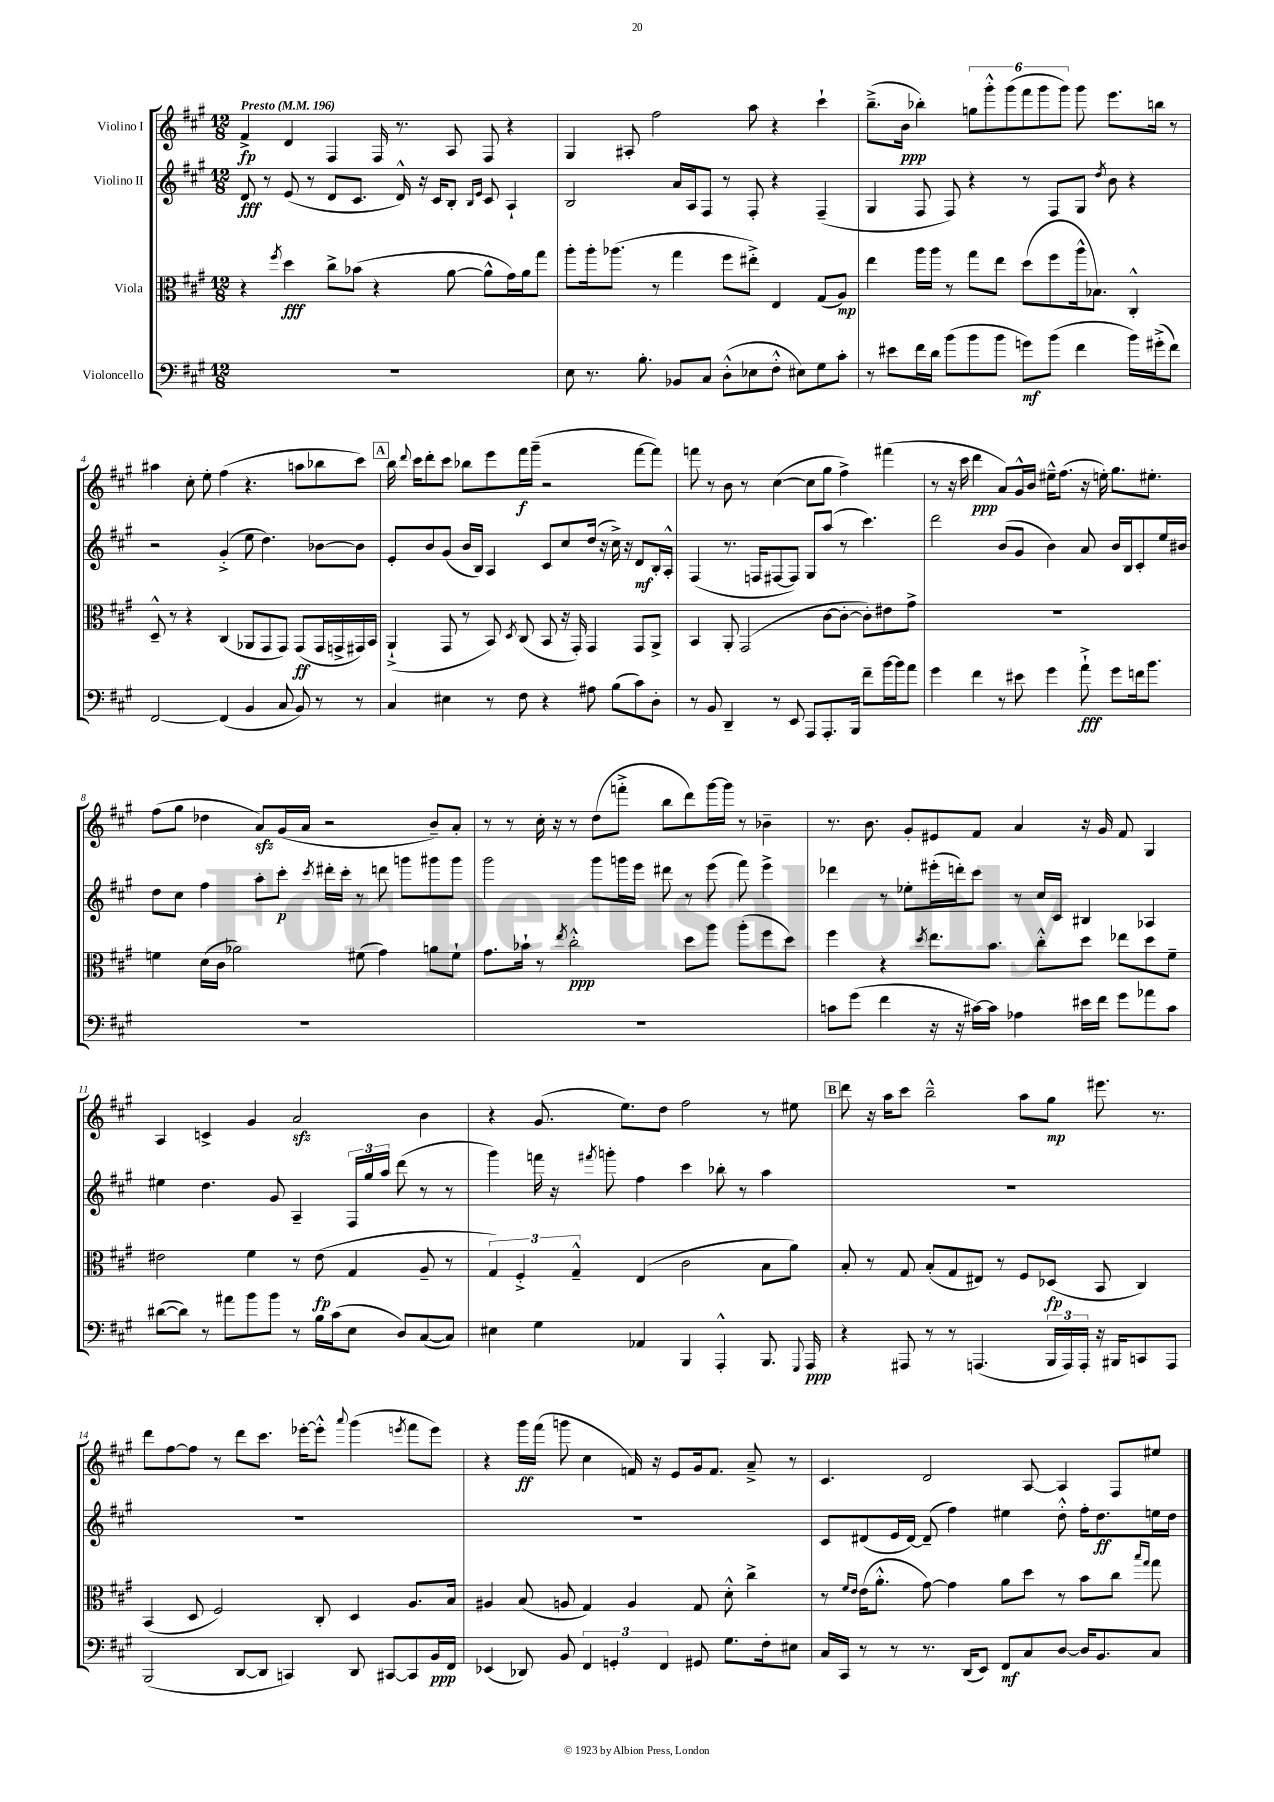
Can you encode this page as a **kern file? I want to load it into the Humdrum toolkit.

**kern	**kern	**kern	**kern
*staff4	*staff3	*staff2	*staff1
*clefF4	*clefC3	*clefG2	*clefG2
*k[f#c#g#]	*k[f#c#g#]	*k[f#c#g#]	*k[f#c#g#]
*M12/8	*M12/8	*M12/8	*M12/8
*MM196	*MM196	*MM196	*MM196
1.r	4r	8d	4f#^
.	.	8r	.
.	8qff#	.	.
.	4dd	(8e	4d
.	.	8r	.
.	8cc#^	8d	4F#
.	(8b-	8.c#	.
.	4r	.	16F#
.	.	16d^^)	8.r
.	.	16r	.
.	.	16c#	.
.	[8a	8B'	8A
.	.	16qqB	.
.	.	16qqe	.
.	8a^^]	8c#	8F#
.	16g#)	4A`	4r
.	16a	.	.
.	8gg#	.	.
=	=	=	=
8E	8aa'	2B	4G#
8.r	16aa'	.	.
.	(8.aa-	.	.
.	.	.	8A#'
8.B'	.	.	.
.	8r	.	2ff#
8BB-	4gg#	16a	.
.	.	16A	.
8C#	.	8F#	.
(8D'^^	8ff#	8r	.
8E-	8ee#'^)	8F#'	8aa
8F#'^^	4E	4r	4r
8E#)	.	.	.
8G#	(8G#	(4F#~	4ccc#`
8c#'	8A)	.	.
=	=	=	=
8r	4ee	4G#	(8.bb~^
8e#	.	.	.
.	.	.	16b
16f#	16aa	8F#	4bb-')
16d	16aa	.	.
(8b	8r	8F#)	.
8b	8gg#	4r	12gg
.	.	.	12ggg#'^^
8b	8ee	.	.
.	.	.	(12ggg#
8g)	(8dd	8r	12fff#
.	.	.	12ggg#
(8b	8ff#	8F#	.
.	.	.	12ggg#)
4f#	16aa^^	8G#	8ggg#
.	8.B-)	.	.
.	.	8qdd	.
.	.	8b	8.eee
16b)	4C#'^^	4r	.
(16g#'^	.	.	16bb
8f#)	.	.	8r
=	=	=	=
[2FF#	8D~^^	2r	4aa#
.	8r	.	.
.	4r	.	8cc#'
.	.	.	8ee'
(4FF#]	(4C#	(4g#'^	(4ff#
4BB	8AA-	8ee	4.r
.	8GG#	4.dd)	.
8C#	8GG#)	.	.
8BB)	(8GG#	.	8aa
8r	16GG#	[8b-	8bb-
.	16GG^	.	.
8r	16GG#)	8b-]	8ccc#)
.	16BB	.	.
=	=	=	=
4C#	(4AA`^	8e'	16bb
.	.	.	8qqddd
.	.	.	16ccc#
.	.	8b	8ddd'
4E#	8GG#	(8g#	8ccc#
.	8r	16b	8bb-
.	.	16B)	.
8r	8BB)	4A	8eee
.	8qD	.	.
8F#	(8C#	.	16fff#
.	.	.	(16ggg#~
4r	8BB	8c#	2r
.	16r	8cc#	.
.	16GG#')	.	.
8A#	4GG#	(16dd	.
.	.	16r	.
(8B	.	16cc#^)	.
.	.	16r	.
8c#)	8GG#	8d	[8fff#
8D'	8AA^	16B'	8fff#])
.	.	16A'^^	.
=	=	=	=
8r	4BB	(4F#	8fff
8BB	.	.	8r
4DD~	8AA'	8.r	8b
.	(2GG#	.	8r
.	.	16F	.
8r	.	[8F#	([4cc#
8EE	.	8F#])	.
8AAA	.	8G#	8cc#]
8.AAA'	[8c#	(8aa	8gg#
.	8c#'_	8r	4ff#^)
16BBB	.	.	.
8f#~	8c#'])	4.ccc#)	.
[16b	8e#	.	(4fff#
16b]	.	.	.
8a	8g#^	.	.
=	=	=	=
4g#	1.r	2ddd	8r
.	.	.	16r
.	.	.	16ccc#
4f#	.	.	4ddd
8r	.	(8b	8a)
8e#	.	8g#	16g#^^
.	.	.	16b
4g#	.	4b)	16ee#~^^
.	.	.	(8.ff#
8a`^	.	8a	16r
.	.	.	16ee')
8g#	.	16b	8.gg#
.	.	16B	.
16f	.	8c#'	.
8.b	.	.	8.ee#'
.	.	16ee	.
.	.	16b#	.
=	=	=	=
1.r	4f	8dd	(8ff#
.	.	8cc#	8gg#
.	(16d	4ff#	4dd-
.	16c#	.	.
.	2a-)	.	.
.	.	8aa'	8a)
.	.	8ccc#'	(16g#
.	.	.	16a
.	.	8qccc#	.
.	.	16ddd#'	2r
.	.	16ccc#'	.
.	(8f#	8r	.
.	4g#)	8ddd	.
.	.	8ggg	.
.	8a	8ggg#	8b~)
.	8f#`	8ggg#	8a'
=	=	=	=
1.r	8.g#	2ggg#	8r
.	.	.	8r
.	16b-`	.	.
.	8r	.	16cc#'
.	.	.	16r
.	8qee	.	.
.	2cc#'^^	.	8r
.	.	8ggg#	(8dd
.	.	16ggg	8fff'^
.	.	16eee	.
.	.	8ddd#	8bb
.	8dd	8r	8ddd)
.	8aa	(8eee	[16ggg#
.	.	.	16ggg#]
.	(8aa'	8fff#)	8r
.	8ff#	4eee^	4b-~
.	8dd)	.	.
=	=	=	=
8c	4ff#	4ddd-	8.r
(8g#	.	.	.
.	.	.	8.b
4f#	4r	8r	.
.	.	8ee-'	8g#'
.	8qdd	.	.
16r	8.ee	(16eee#'	8e#
16r	.	16ddd')	.
[16c#)	.	8ccc#	8f#
16c#]	8.b	.	.
4A-	.	8r	4a
.	8cc#'^^	16cc#	.
.	.	16c#	.
16e#	8dd	4B#	16r
16f#	.	.	16g#
8g#	8ee-	.	8f#
8a-	8dd	4A-	4G#
8c#	8f#~	.	.
=	=	=	=
([8d#	2e#	4ee#	4A
8d#])	.	.	.
8r	.	4.dd	4c^
8a#	.	.	.
8b	4f#	.	4g#
8b	.	8g#	.
8r	8r	4A~	2a
16B	(8e#	.	.
(16c#	.	.	.
8E	4G#	24F#	.
.	.	24gg#	.
.	.	24aa	.
8D)	.	(8ddd	.
([8C#	8A~	8r	4b
8C#])	8r	8r	.
=	=	=	=
4E#	6G#)	4ggg#)	4r
.	6F#'^	.	.
4G#	.	16fff	(8.g#
.	.	16r	.
.	6G#~^^	.	.
.	.	8qfff#	.
.	.	8ggg'	.
.	.	.	8.ee)
4AA-	(4E	4ff#	.
.	.	.	8dd
4BBB	2c#	4ccc#	2ff#
4AAA'^^	.	8bb-'	.
.	.	8r	.
8.BBB	8B	4aa	8r
.	8a)	.	8ee#
8qqGGG#	.	.	.
16AAA	.	.	.
=	=	=	=
4r	8B'	1.r	8ddd
.	8r	.	16r
.	.	.	16aa
8AAA#	8G#	.	8ccc#
8r	(8B'	.	2bb~^^
8r	8G#	.	.
(4.AAA	8E#)	.	.
.	8r	.	.
.	8F#	.	8aa
24BBB	(8D-	.	8gg#
24AAA)	.	.	.
24AAA'	.	.	.
16r	8BB	.	8.eee#
16BBB#	.	.	.
8CC	4C#)	.	.
.	.	.	8.r
8AAA	.	.	.
=	=	=	=
(2BBB	(4BB	1.r	8ddd
.	.	.	[8ff#
.	8D	.	8ff#]
.	2F#)	.	8r
[8DD	.	.	8ddd
8DD]	.	.	8.ccc#
4CC)	.	.	.
.	.	.	[16eee-'
.	8C#'	.	8eee-'^^]
.	.	.	8qqaaa
8DD	4D	.	(4ggg#
[8CC#	.	.	.
.	.	.	8qeee
8CC#]	8.A	.	8fff#
16BB	.	.	8eee)
16FF#	16B	.	.
=	=	=	=
(4EE-	4A#	1.r	4r
8DD-)	(8B	.	16ggg#
.	.	.	(16fff#
8BB	8A	.	8ggg
6FF#	4G#)	.	4cc#
6GG'	.	.	.
.	4A	.	16f)
.	.	.	16r
6FF#	.	.	.
.	.	.	8e
8GG#	8G#	.	16g#
.	.	.	8.f
8.G#	8d'^^	.	.
.	4cc#^	.	8a~^
16F#'	.	.	.
8E#	.	.	8r
=	=	=	=
16C#	8r	8c#	4.c#
16CC#	.	.	.
.	16qqf#	.	.
.	16qqe	.	.
8r	(16e	(8d#	.
.	8.a'^^	.	.
8r	.	16e	.
.	.	[16d#)	.
8.r	[8g#)	(8d#~]	2d
.	4g#]	4ff#)	.
(16DD	.	.	.
8EE)	.	.	.
8FF#	8a	4ee#	.
8C#	8dd	.	[8A
[8D	8r	8dd'^^	4A]
16D]	8b	16ff#'	.
8.BB	.	8.dd	.
.	8cc#	.	8F#
.	16qqbb	.	.
.	16qqgg#	.	.
8C#	8gg#	16ee	8ee#
.	.	16dd	.
==	==	==	==
*-	*-	*-	*-
